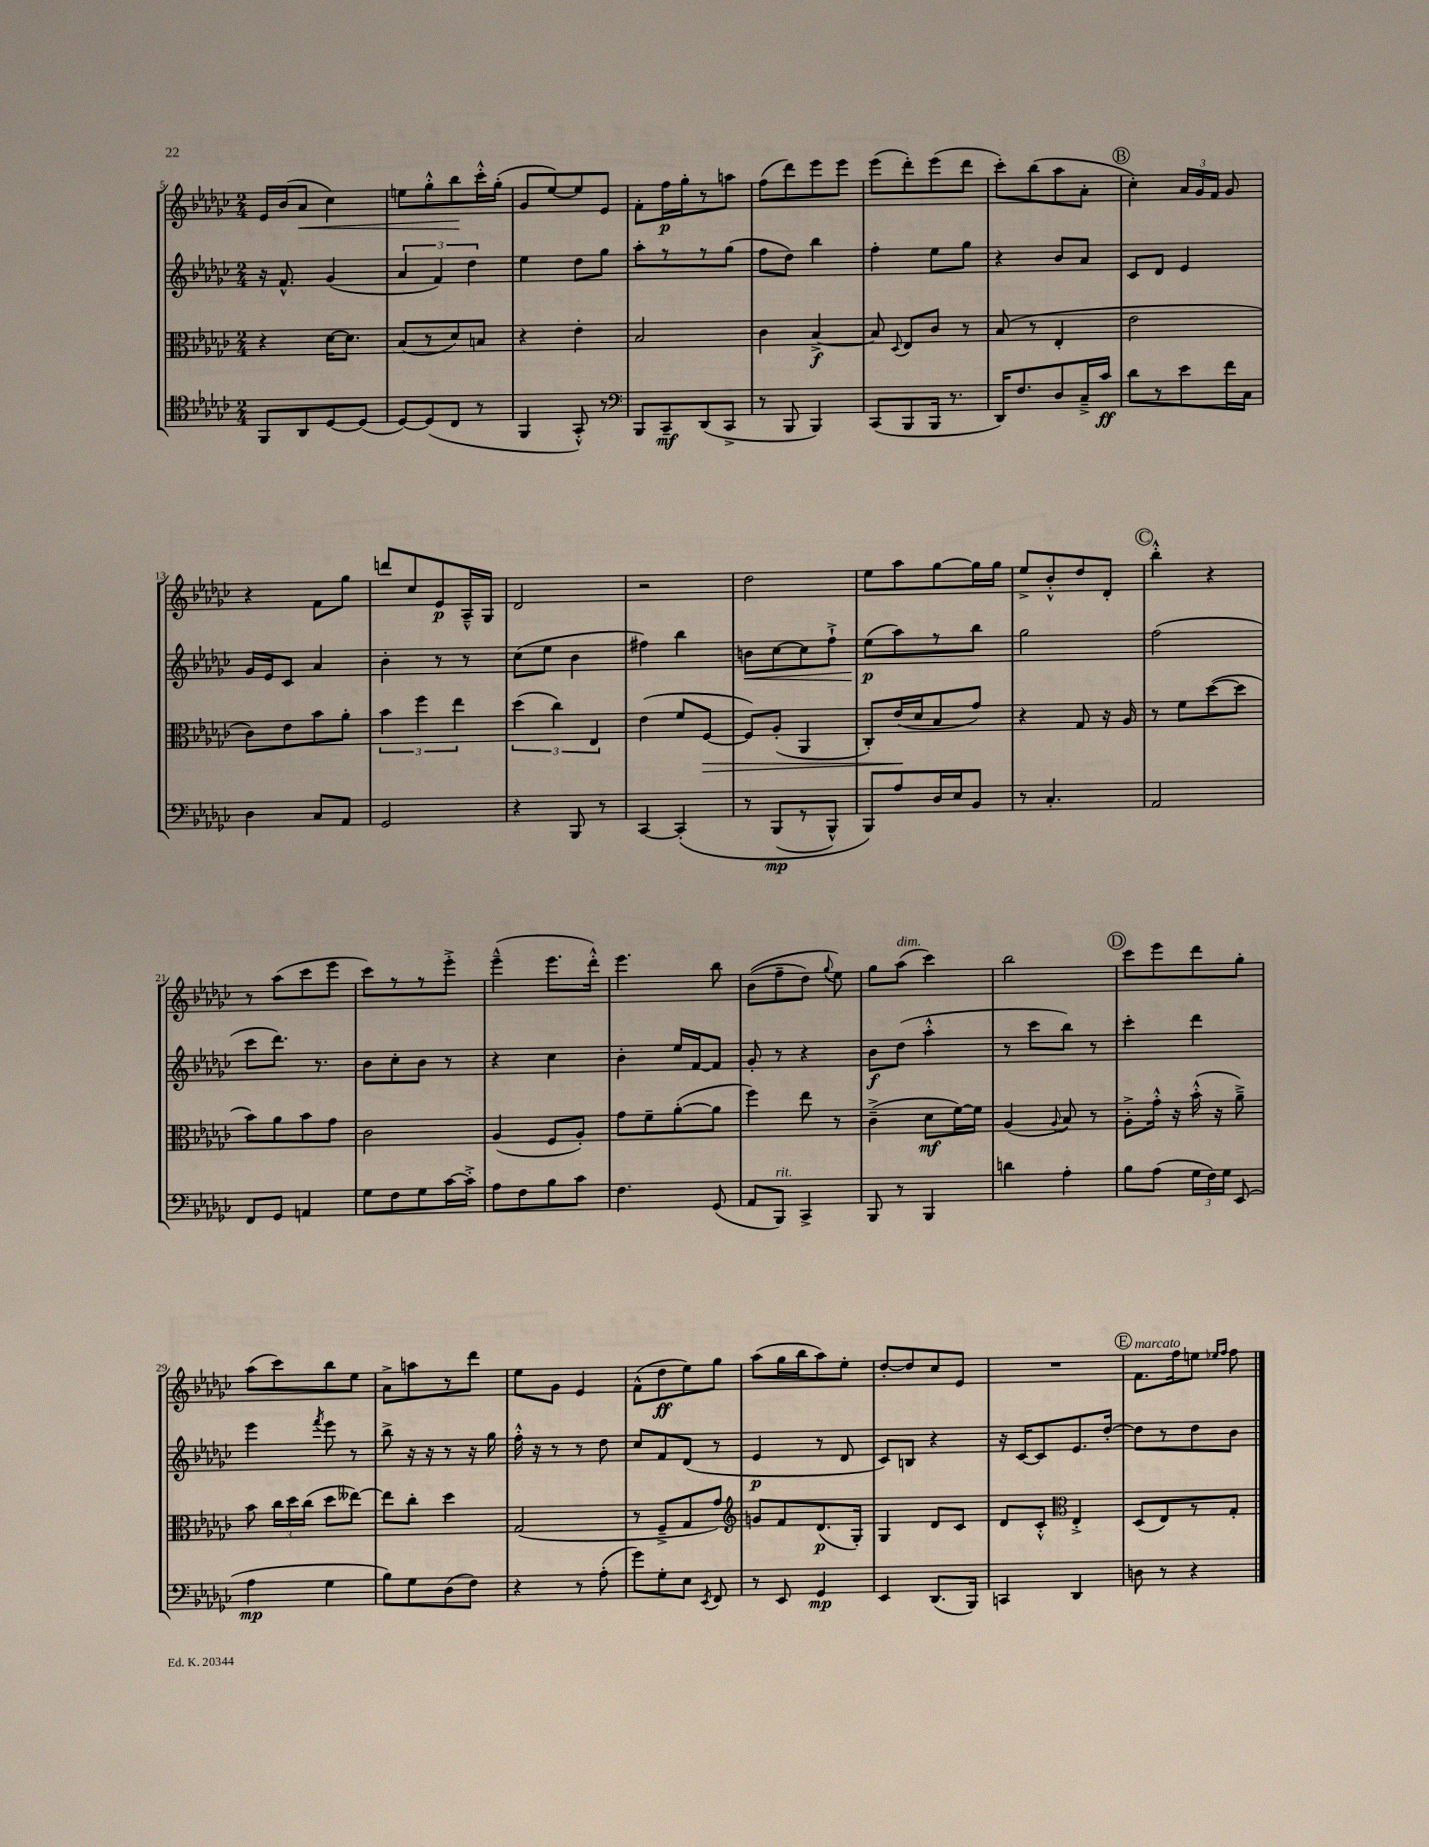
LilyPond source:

<<
\new StaffGroup <<
\new Staff = "s0" {
    \clef treble \key ges \major \numericTimeSignature \time 2/4
    \autoBeamOff ees'16[ bes'16( aes'8]\< ces''4) |
    e''8[ ges''8-.-^ bes''8\! ces'''16-.-^ ges''16]-.( |
    ges'8[ ees''8~) ees''8 ees'8] |
    f'8[-. f''16\p ges''16-. r8 a''8] |
    f''8[( des'''8) ees'''8 ees'''8] |
    ees'''8[( des'''8-.) ees'''8( des'''8] |
    ces'''8[-.) bes''8( aes''8 aes'8]-. |
    \mark \markup { \circle "B" } ces''4-.) \tuplet 3/2 { aes'16[ ges'16 f'16] } ges'8 |
    r4 f'8[ ges''8] |
    d'''8[ ces''8 ees'8\p aes16---^ ges16] |
    des'2 |
    r2 |
    des''2 |
    ees''8[ aes''8 ges''8~ ges''16 ges''16] |
    ees''8[-> bes'8-.-^ des''8 des'8]-. |
    \mark \markup { \circle "C" } bes''4-.-^ r4 |
    r8 aes''8[( ces'''8 ees'''8] |
    ces'''8[) r8 r8 ees'''8]-.-> |
    ees'''4---^( ees'''8.[ des'''16]-.-^) |
    ees'''4. bes''8 |
    bes'8[(\( f''8-- des''8]) \appoggiatura { ges''8 } ees''8\) |
    ges''8[ aes''8]^\markup { \italic "dim." }( ces'''4) |
    bes''2 |
    \mark \markup { \circle "D" } ces'''8[ ees'''8 des'''8 ges''8]-. |
    aes''8[( ces'''8) bes''8 ees''8] |
    aes'8[-> a''8 r8 des'''8] |
    ees''8[ ges'8] ees'4 |
    f'8[-^( des''8\ff ees''8) ges''8] |
    aes''8[( ges''16 bes''16 aes''8) ees''8]-. |
    des''8[~-. des''8 ces''8 ees'8] |
    R2 |
    \mark \markup { \circle "E" } f'8.[^\markup { \italic "marcato" } f''16 e''8] \grace { ees''16[ f''16] } f''8 \bar "|." |
}
\new Staff = "s1" {
    \clef treble \key ges \major \numericTimeSignature \time 2/4
    \autoBeamOff r16 f'8.-^ ges'4( |
    \tuplet 3/2 { aes'4 f'4) des''4 } |
    ees''4 des''8[ ges''8] |
    aes''8[-. r8 r8 ges''8]( |
    f''8[ des''8]) bes''4 |
    f''4-. ees''8[ ges''8] |
    r4 bes'8[ aes'8] |
    \mark \markup { \circle "B" } ces'8[ des'8] ees'4 |
    ges'16[ ees'16 ces'8] aes'4 |
    bes'4-. r8 r8 |
    ces''8[( ees''8] bes'4 |
    fis''4) bes''4 |
    b'8[\< ces''8~ ces''8 f''8]-!-> |
    ees''8[\p\!( aes''8) r8 bes''8] |
    ges''2 |
    \mark \markup { \circle "C" } f''2( |
    ces'''8[ des'''8.]) r8. |
    bes'8[ ces''8-. bes'8] r8 |
    r4 ces''4 |
    bes'4-. ees''16[ f'16~ f'8] |
    ges'8-. r8 r4 |
    bes'8[\f des''8]( aes''4-.-^ |
    r8 ces'''8[ bes''8]) r8 |
    \mark \markup { \circle "D" } ces'''4-. des'''4 |
    ees'''4 \acciaccatura { f'''8 } ees'''8 r8 |
    bes''8-> r16 r16 r8 r16 ges''16 |
    f''16-.-^ r16 r8 r8 des''8 |
    ces''8[ f'8 des'8]( r8 |
    ees'4\p r8 des'8 |
    ces'8[) b8] r4 |
    r16 ces'16[~ ces'8 ees'8. des''16]~-. |
    \mark \markup { \circle "E" } des''8[ r8 des''8 bes'8] \bar "|." |
}
\new Staff = "s2" {
    \clef alto \key ges \major \numericTimeSignature \time 2/4
    \autoBeamOff r4 des'16[~ des'8.] |
    bes8[( r8 des'8) b8] |
    r4 ees'4-. |
    bes2 |
    ces'4 bes4~->\f |
    bes8 \appoggiatura { des8 } ees8[ ces'8] r8 |
    bes8( r8 ees4-. |
    \mark \markup { \circle "B" } ees'2 |
    ces'8[) ees'8 bes'8 aes'8]-. |
    \tuplet 3/2 { bes'4 f''4 ees''4 } |
    \tuplet 3/2 { des''4( ces''4) ees4 } |
    ees'4( f'8[ f8]~\> |
    f8[) aes8]-.( aes,4 |
    ces8[-.) ees'16\!( des'16 bes8 ges'8]) |
    r4 ges8 r16 aes16 |
    \mark \markup { \circle "C" } r8 f'8[ des''8~( des''8] |
    bes'8[) aes'8 bes'8 ges'8] |
    ces'2 |
    aes4( f8[ aes8]-.) |
    ges'8[ f'8-- aes'8~-.( aes'8] |
    f''4) ees''8 r8 |
    ces'4--->( des'8[\mf f'16~) f'16] |
    aes4( \appoggiatura { aes8 } bes8) r8 |
    \mark \markup { \circle "D" } aes8[-.-> ges'16]-.-^ r16 bes'16-.-^( r16 aes'8--->) |
    bes'8 \tuplet 3/2 { ces''16[ des''16 ces''16]( } des''8[ eeses''8]~) |
    eeses''8[ ces''8]-. des''4 |
    ges2( |
    r8 f8[---> ges8 ges'8]) |
    \clef treble g'8[ f'8 des'8.\p( ges16]-.) |
    ges4 des'8[ ces'8] |
    des'8[ ces'8]-.-^ \clef alto ees4-.-> |
    \mark \markup { \circle "E" } des8[( ees8) r8 ges8]-. \bar "|." |
}
\new Staff = "s3" {
    \clef tenor \key ges \major \numericTimeSignature \time 2/4
    \autoBeamOff f,8[ aes,8 des8~ des8]( |
    des8[~) des8( ces8] r8 |
    f,4 ges,8-.-^) r8 |
    \clef bass bes,,8[ ces,8--\mf des,8( ces,8]-> |
    r8 bes,,8 bes,,4) |
    ces,8[( bes,,8 bes,,16] r8. |
    des,16[) f8. des8 ces16---> ces'16]\ff |
    \mark \markup { \circle "B" } des'8[ r8 ees'8 f'16 ces16] |
    des4 ces8[ aes,8] |
    ges,2 |
    r4 bes,,8 r8 |
    ces,4~ ces,4-.\( |
    r8 bes,,8[\mp( r8 bes,,8]-^) |
    bes,,8[\) aes8 des16 ees16 bes,8] |
    r8 ces4.-. |
    \mark \markup { \circle "C" } aes,2 |
    f,8[ ges,8] a,4 |
    ges8[ f8 ges8 ces'16~ ces'16]-.-> |
    aes8[ f8 bes8 ces'8] |
    f4. ges,8( |
    aes,8[ bes,,8]^\markup { \italic "rit." }) ces,4-> |
    bes,,8 r8 bes,,4 |
    d'4 aes4-. |
    \mark \markup { \circle "D" } bes8[ aes8]( \tuplet 3/2 { ges16[ f16) ges16] } ees,8( |
    aes4\mp ges4 |
    bes8[) ges8 des8( f8]) |
    r4 r8 aes8-.( |
    ges'8[) ges8-. ees8] \acciaccatura { ees,8 } f,8 |
    r8 ees,8 ges,4\mp |
    ees,4 des,8.[( bes,,16]) |
    c,4 des,4 |
    \mark \markup { \circle "E" } d8 r8 r4 \bar "|." |
}
>>
>>
\layout { \context { \Score currentBarNumber = #5 } }
